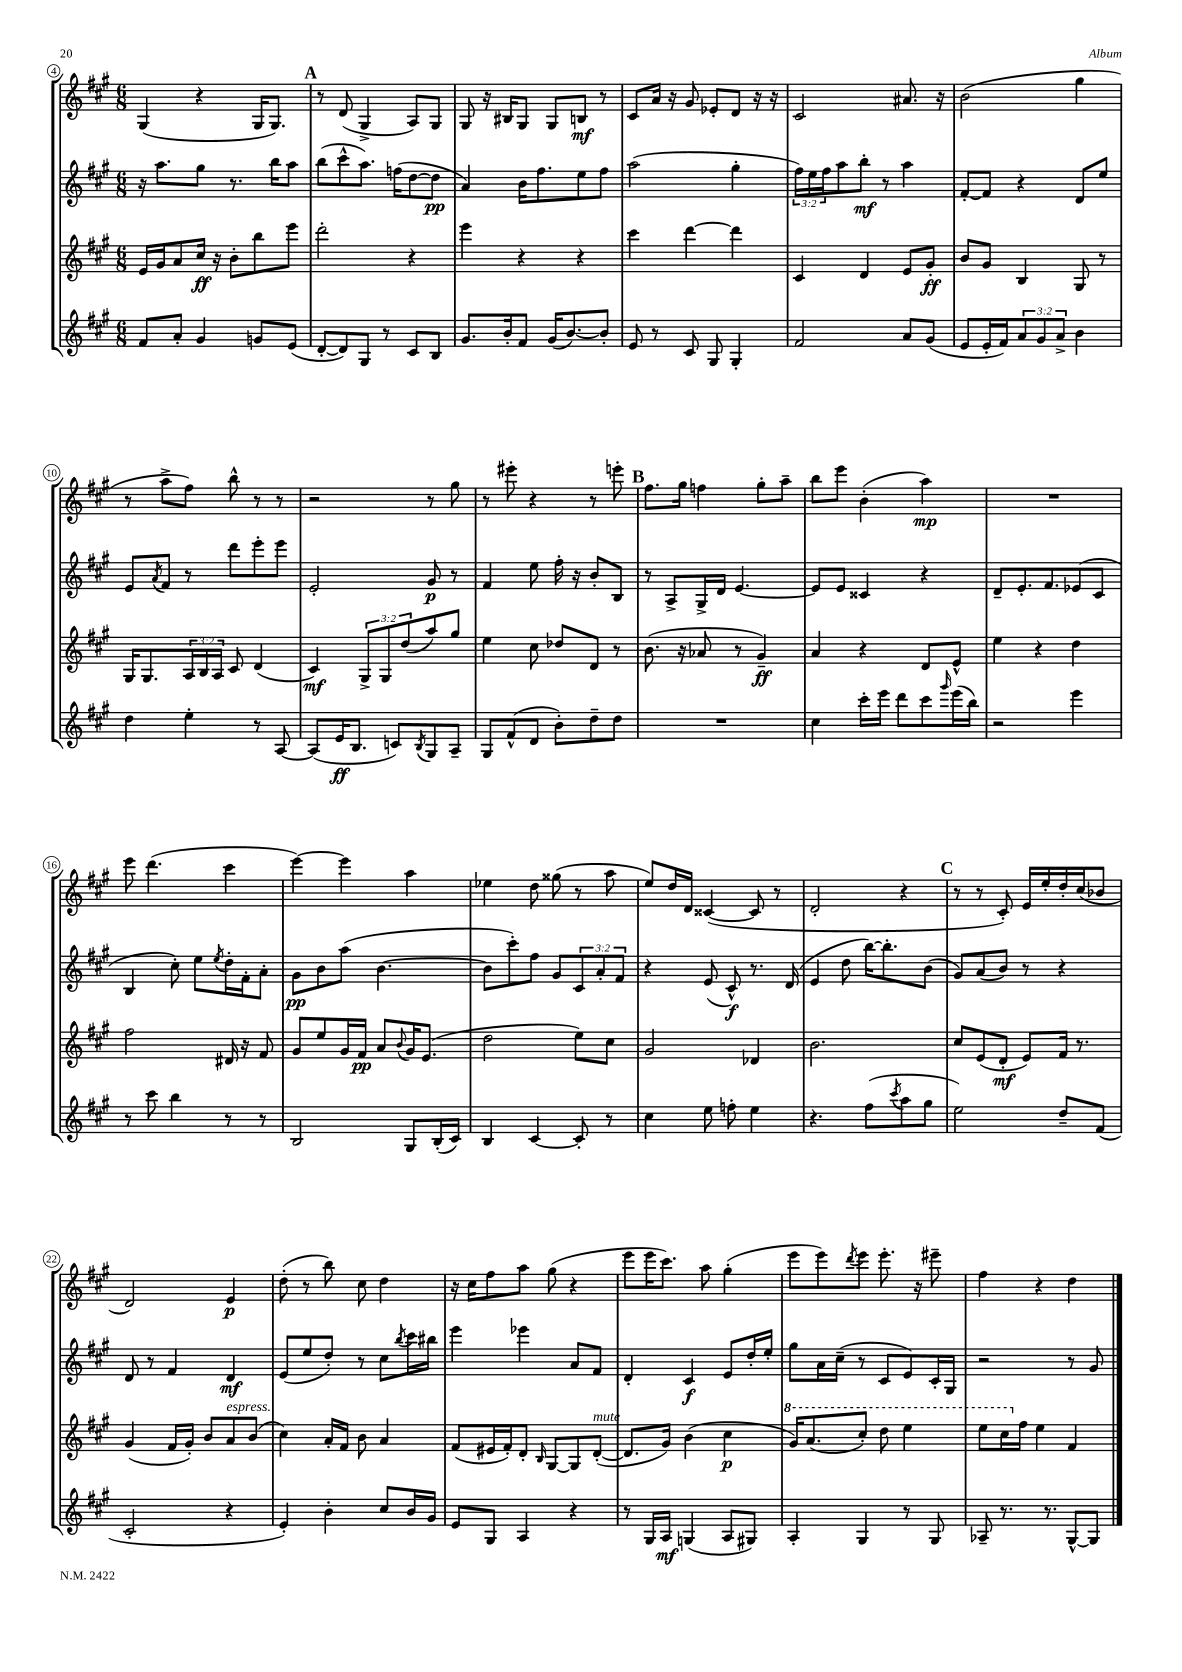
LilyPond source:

<<
\new StaffGroup <<
\new Staff = "s0" {
    \clef treble \key a \major \numericTimeSignature \time 6/8
    gis4( r4 gis16 gis8.) |
    \mark \markup { \bold "A" } r8 d'8( gis4-> a8) gis8 |
    gis8 r16 bis16 gis8 gis8 b8\mf r8 |
    cis'8 a'16 r16 gis'8 ees'8-. d'8 r16 r16 |
    cis'2 ais'8. r16 |
    b'2( gis''4 |
    r8 a''8-> fis''8) b''8-^ r8 r8 |
    r2 r8 gis''8 |
    r8 eis'''8-. r4 r8 e'''8-. |
    \mark \markup { \bold "B" } fis''8. gis''16 f''4 gis''8-. a''8-- |
    b''8 e'''8 b'4-.( a''4\mp) |
    R2. |
    e'''8 d'''4.( cis'''4 |
    e'''4~) e'''4 a''4 |
    ees''4 d''8 gisis''8( r8 a''8 |
    e''8) d''16 d'16 cisis'4~( cisis'8 r8 |
    d'2-. r4 |
    \mark \markup { \bold "C" } r8 r8 cis'8-.) e'16 e''16-. d''16-. cis''16( bes'8 |
    d'2) e'4\p |
    d''8-.( r8 b''8) cis''8 d''4 |
    r16 cis''16 fis''8 a''8 gis''8( r4 |
    e'''8 e'''16 cis'''8.) a''8 gis''4-.( |
    e'''8 e'''8) \acciaccatura { d'''8 } e'''8 e'''8.-. r16 eis'''8-- |
    fis''4 r4 d''4 \bar "|." |
}
\new Staff = "s1" {
    \clef treble \key a \major \numericTimeSignature \time 6/8 \override Staff.TupletNumber.text = #tuplet-number::calc-fraction-text
    r16 a''8. gis''8 r8. b''16 a''8 |
    \mark \markup { \bold "A" } b''8( cis'''8-^ a''8.) f''16( d''8~ d''8\pp |
    a'4) b'16 fis''8. e''8 fis''8 |
    a''2( gis''4-. |
    \tuplet 3/2 { fis''16) e''16 fis''16 } a''8 b''8-.\mf r8 a''4 |
    fis'8~-. fis'8 r4 d'8 e''8 |
    e'8 \acciaccatura { a'8 } fis'8 r8 d'''8 e'''8-. e'''8 |
    e'2-. gis'8\p r8 |
    fis'4 e''8 fis''16-. r16 b'8-. b8 |
    \mark \markup { \bold "B" } r8 a8-> gis16-> d'16 e'4.~ |
    e'8 e'8 cisis'4 r4 |
    d'8-- e'8.-. fis'8. ees'8( cis'8 |
    b4 cis''8-.) e''8 \acciaccatura { e''8 } d''16-. fis'16-. a'8-. |
    gis'8\pp b'8 a''8( b'4.~ |
    b'8 cis'''8-.) fis''8 gis'8 \tuplet 3/2 { cis'8 a'8-. fis'8 } |
    r4 e'8( cis'8-^\f) r8. d'16( |
    e'4 d''8 b''16~) b''8.-. b'8( |
    \mark \markup { \bold "C" } gis'8) a'8( b'8) r8 r4 |
    d'8 r8 fis'4 d'4\mf |
    e'8( e''8 d''8-.) r8 cis''8 \acciaccatura { b''8 } cis'''16 bis''16 |
    e'''4 ees'''4 a'8 fis'8 |
    d'4-. cis'4\f e'8 d''16-. e''16-. |
    gis''8 a'16 cis''16--( r8 cis'8 e'8) cis'16-. gis16 |
    r2 r8 gis'8 \bar "|." |
}
\new Staff = "s2" {
    \clef treble \key a \major \numericTimeSignature \time 6/8 \override Staff.TupletNumber.text = #tuplet-number::calc-fraction-text
    e'16 gis'16 a'8 cis''16\ff r16 b'8-. b''8 e'''8 |
    \mark \markup { \bold "A" } d'''2-. r4 |
    e'''4 r4 r4 |
    cis'''4 d'''4~ d'''4 |
    cis'4 d'4 e'8 gis'8-.\ff |
    b'8 gis'8 b4 gis8 r8 |
    gis16 gis8. \tuplet 3/2 { a16 b16 a16 } cis'8 d'4( |
    cis'4\mf) \tuplet 3/2 { gis8-> gis8 d''8( } a''8) gis''8 |
    e''4 cis''8 des''8 d'8 r8 |
    \mark \markup { \bold "B" } b'8.( r16 aes'8 r8 gis'4--\ff) |
    a'4 r4 d'8 e'8-^ |
    e''4 r4 d''4 |
    fis''2 dis'16 r16 fis'8 |
    gis'8 e''8 gis'16 fis'16\pp a'8 \appoggiatura { b'8 } gis'16 e'8.( |
    d''2 e''8) cis''8 |
    gis'2 des'4 |
    b'2. |
    \mark \markup { \bold "C" } cis''8 e'8( d'8-.\mf e'8) fis'16 r8. |
    gis'4( fis'16 gis'16-.) b'8 a'8^\markup { \italic "espress." } b'8( |
    cis''4) a'16-. fis'16 b'8 a'4 |
    fis'8( eis'16 fis'16-.) d'8-. \grace { b16 } gis8~ gis8 d'8~-.^\markup { \italic "mute" }( |
    d'8. gis'16) b'4( cis''4\p |
    \ottava #1 gis''16) a''8.( cis'''8-.) d'''8 e'''4 |
    e'''8 cis'''16 \ottava #0 fis''16 e''4 fis'4 \bar "|." |
}
\new Staff = "s3" {
    \clef treble \key a \major \numericTimeSignature \time 6/8 \override Staff.TupletNumber.text = #tuplet-number::calc-fraction-text
    fis'8 a'8-. gis'4 g'8 e'8( |
    \mark \markup { \bold "A" } d'8~-. d'8) gis8 r8 cis'8 b8 |
    gis'8. b'16-. fis'8 gis'16( b'8.~) b'8-. |
    e'8 r8 cis'8 gis8 gis4-. |
    fis'2 a'8 gis'8( |
    e'8 e'16-. fis'16) \tuplet 3/2 { a'8 gis'8 a'8-> } b'4 |
    d''4 e''4-. r8 a8~ |
    a8( e'16\ff b8. c'8) \acciaccatura { b8 } gis8 a8-- |
    gis8 fis'8-^( d'8 b'8-.) d''8-- d''8 |
    \mark \markup { \bold "B" } R2. |
    cis''4 cis'''16-. e'''16 d'''8 cis'''8 \grace { gis'''16 } e'''16( b''16) |
    r2 e'''4 |
    r8 cis'''8 b''4 r8 r8 |
    b2 gis8 b16-.( cis'16) |
    b4 cis'4~ cis'8-. r8 |
    cis''4 e''8 f''8-. e''4 |
    r4. fis''8( \acciaccatura { cis'''8 } a''8 gis''8 |
    \mark \markup { \bold "C" } e''2) d''8-- fis'8( |
    cis'2-. r4 |
    e'4-.) b'4-. cis''8 b'16 gis'16 |
    e'8 gis8 a4 r4 |
    r8 gis16 a16\mf g4( a8 gis8) |
    a4-. gis4 r8 gis8 |
    aes8-- r8. r8. gis8~-^ gis8 \bar "|." |
}
>>
>>
\layout { \context { \Score currentBarNumber = #4 \override BarNumber.stencil = #(make-stencil-circler 0.1 0.3 ly:text-interface::print) } }
